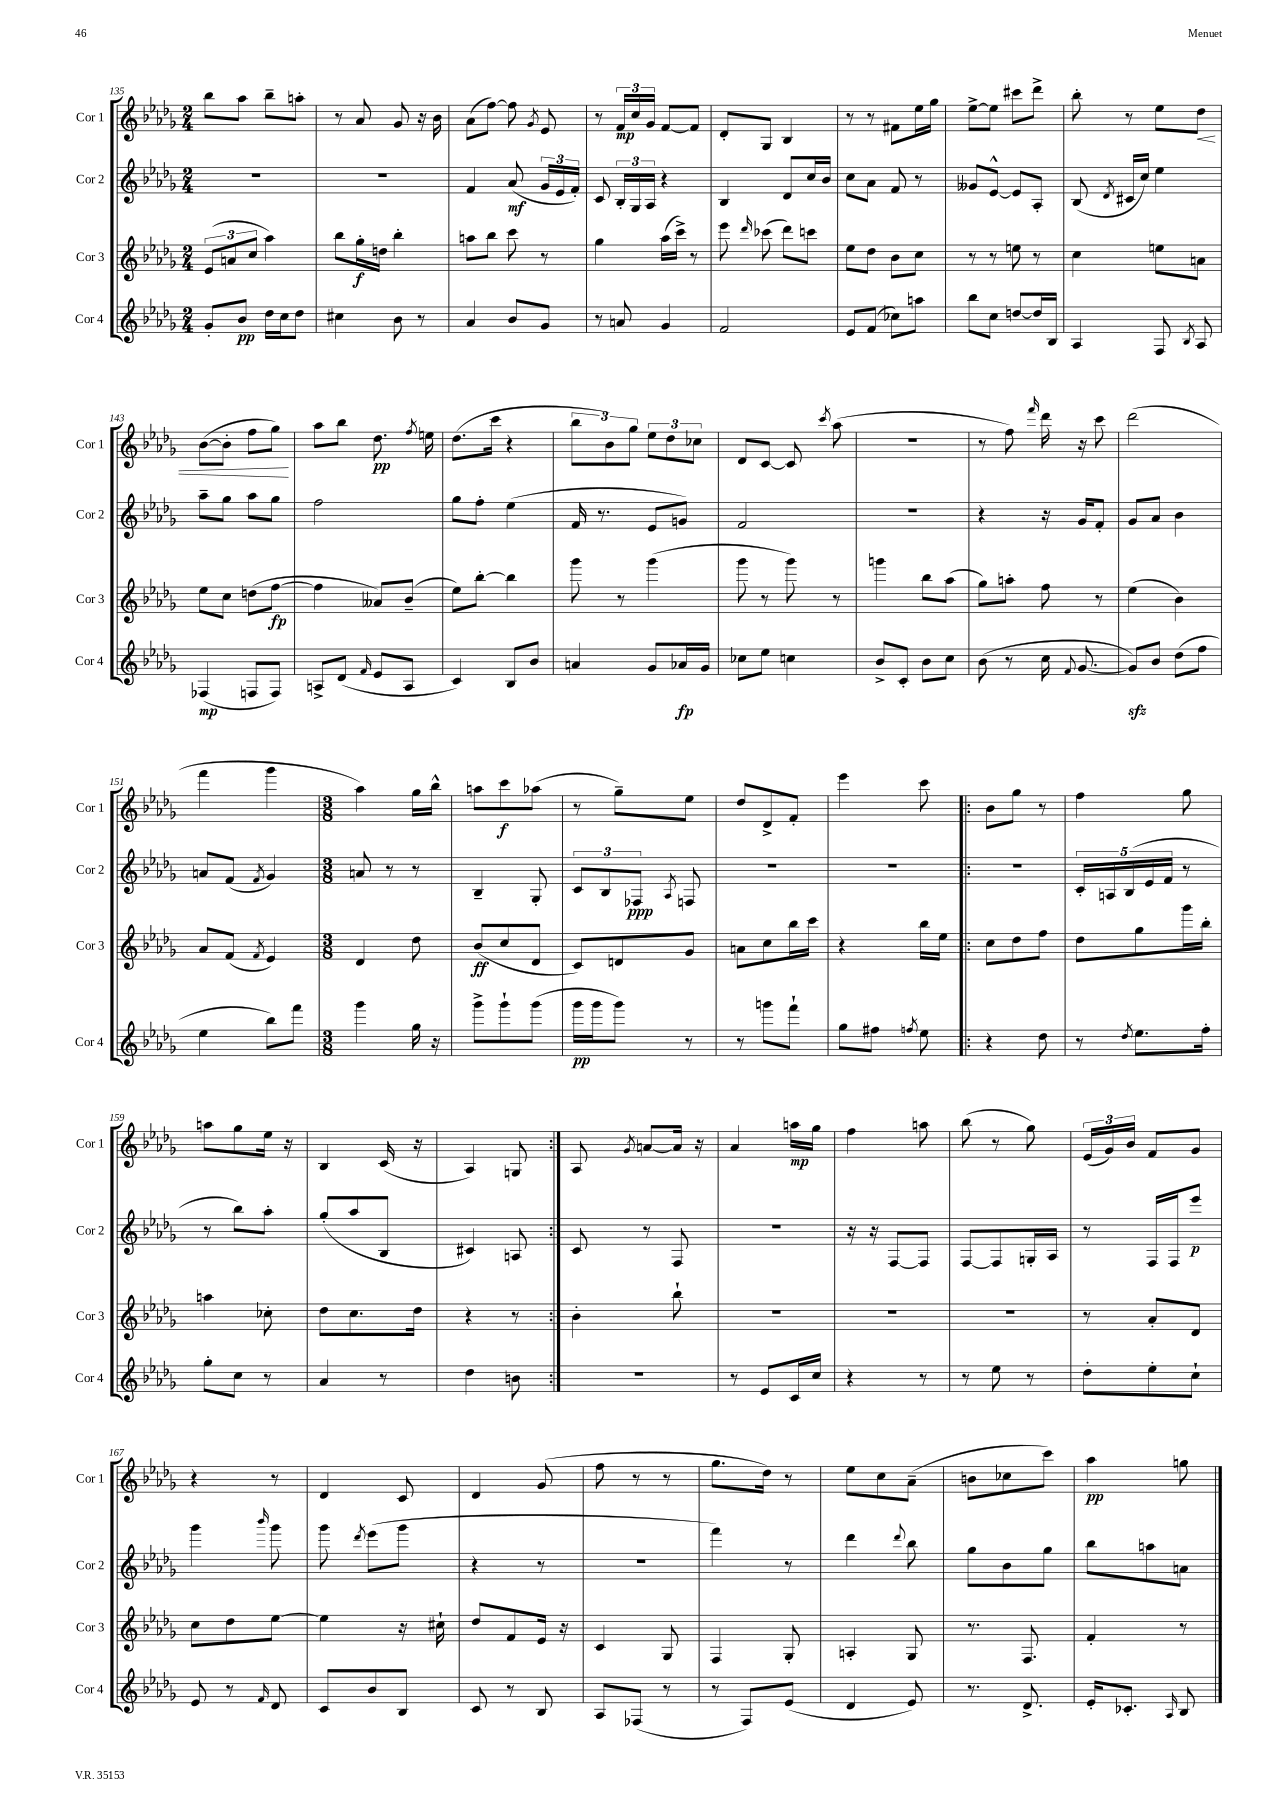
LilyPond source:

<<
\new StaffGroup <<
\new Staff = "s0" \with { instrumentName = "Cor 1" shortInstrumentName = "Cor 1" } {
    \clef treble \key des \major \numericTimeSignature \time 2/4
    \autoBeamOff bes''8[ aes''8] bes''8[-- a''8]-. |
    r8 aes'8 ges'8 r16 bes'16 |
    aes'8[( f''8]~) f''8 \acciaccatura { ges'8 } ees'8 |
    r8 \tuplet 3/2 { f'16[\mp c''16 ges'16] } f'8[~ f'8] |
    des'8[-. ges8] bes4 |
    r8 r8 fis'8[ ees''16 ges''16] |
    ees''8[~-> ees''8] cis'''8[ des'''8]-> |
    bes''8-. r8 ees''8[ des''8]\< |
    bes'8[~( bes'8]-. f''8[ ges''8]\!) |
    aes''8[ bes''8] des''8.\pp \acciaccatura { f''8 } e''16 |
    des''8.[( c'''16] r4 |
    \tuplet 3/2 { bes''8[ bes'8) ges''8] } \tuplet 3/2 { ees''8[ des''8 ces''8] } |
    des'8[ c'8]~ c'8 \acciaccatura { c'''8 } aes''8( |
    r2 |
    r8 f''8) \grace { f'''16 } des'''16 r16 c'''8 |
    des'''2( |
    f'''4 ges'''4 |
    \numericTimeSignature \time 3/8 aes''4) ges''16[ bes''16]-^ |
    a''8[ c'''8\f aes''8]( |
    r8 ges''8[--) ees''8] |
    des''8[ des'8-> f'8]-. |
    ees'''4 c'''8 |
    \repeat volta 2 { bes'8[ ges''8] r8 |
    f''4 ges''8 |
    a''8[ ges''8 ees''16] r16 |
    bes4 c'16( r16 |
    aes4) g8 | }
    aes8 \acciaccatura { ges'8 } a'8[~ a'16] r16 |
    aes'4 a''16[\mp ges''16] |
    f''4 a''8 |
    bes''8( r8 ges''8) |
    \tuplet 3/2 { ees'16[( ges'16) bes'16] } f'8[ ges'8] |
    r4 r8 |
    des'4 c'8 |
    des'4 ges'8( |
    f''8 r8 r8 |
    ges''8.[ des''16]) r8 |
    ees''8[ c''8 aes'8]--( |
    b'8[ ces''8 c'''8]) |
    aes''4\pp g''8 \bar "|." |
}
\new Staff = "s1" \with { instrumentName = "Cor 2" shortInstrumentName = "Cor 2" } {
    \clef treble \key des \major \numericTimeSignature \time 2/4
    \autoBeamOff R2 |
    R2 |
    f'4 aes'8\mf( \tuplet 3/2 { ges'16[ ees'16 f'16]-.) } |
    c'8 \tuplet 3/2 { bes16[-. ges16 aes16] } r4 |
    bes4 des'8[ c''16 bes'16] |
    c''8[ aes'8] f'8 r8 |
    geses'8[ ees'8]~-^ ees'8[ aes8]-. |
    bes8( \acciaccatura { des'8 } cis'16[ c''16]) ees''4 |
    aes''8[-- ges''8] aes''8[ ges''8] |
    f''2 |
    ges''8[ f''8]-. ees''4( |
    f'16 r8. ees'8[ g'8]) |
    f'2 |
    r2 |
    r4 r16 ges'16[ f'8]-. |
    ges'8[ aes'8] bes'4 |
    a'8[ f'8]( \acciaccatura { f'8 } ges'4) |
    \numericTimeSignature \time 3/8 a'8 r8 r8 |
    bes4-- ges8-. |
    \tuplet 3/2 { c'8[ bes8 fes8]\ppp } \acciaccatura { aes8 } f8 |
    R4. |
    R4. |
    \repeat volta 2 { R4. |
    \tuplet 5/4 { c'16[-. a16 bes16( ees'16 f'16] } r8 |
    r8 bes''8[) aes''8]-. |
    ges''8[-.( aes''8 bes8] |
    cis'4) a8 | }
    c'8 r8 f8 |
    R4. |
    r16 r16 f8[~ f8] |
    f8[~ f8 g16-. aes16] |
    r8 f16[ f16 ees'''8]\p |
    ges'''4 \grace { bes'''16 } ges'''8 |
    ges'''8 \acciaccatura { des'''8 } ees'''8[( ges'''8] |
    r4 r8 |
    R4. |
    f'''4) r8 |
    des'''4 \appoggiatura { des'''8 } bes''8 |
    ges''8[ bes'8 ges''8] |
    bes''8[ a''8 a'8] \bar "|." |
}
\new Staff = "s2" \with { instrumentName = "Cor 3" shortInstrumentName = "Cor 3" } {
    \clef treble \key des \major \numericTimeSignature \time 2/4
    \autoBeamOff \tuplet 3/2 { ees'8[( a'8 c''8] } aes''4) |
    bes''8[ ges''16-.\f d''16] bes''4-. |
    a''8[ bes''8] c'''8 r8 |
    ges''4 aes''16[( c'''16]->) r8 |
    ees'''8 \grace { des'''16 } ces'''8( des'''8[) c'''8] |
    ees''8[ des''8] bes'8[ c''8] |
    r8 r8 e''8 r8 |
    c''4 e''8[ a'8] |
    ees''8[ c''8] d''8[( f''8]~\fp |
    f''4 aeses'8[) bes'8]--( |
    ees''8[) bes''8]~-. bes''4 |
    ges'''8 r8 ges'''4( |
    ges'''8 r8 ges'''8) r8 |
    g'''4 bes''8[ aes''8]( |
    ges''8[) a''8]-. f''8 r8 |
    ees''4( bes'4) |
    aes'8[ f'8]( \acciaccatura { f'8 } ees'4) |
    \numericTimeSignature \time 3/8 des'4 des''8 |
    bes'8[\ff( c''8 des'8] |
    c'8[) d'8 ges'8] |
    a'8[ c''8 bes''16 c'''16] |
    r4 bes''16[ ees''16] |
    \repeat volta 2 { c''8[ des''8 f''8] |
    des''8[ ges''8 ges'''16 bes''16]-. |
    a''4 ces''8-. |
    des''8[ c''8. des''16] |
    r4 r8 | }
    bes'4-. bes''8-! |
    R4. |
    R4. |
    R4. |
    r8 aes'8[-. des'8] |
    c''8[ des''8 ees''8]~ |
    ees''4 r16 cis''16-! |
    des''8[ f'8 ees'16] r16 |
    c'4 ges8 |
    f4 ges8-. |
    a4-. ges8 |
    r8. f8. |
    f'4-. r8 \bar "|." |
}
\new Staff = "s3" \with { instrumentName = "Cor 4" shortInstrumentName = "Cor 4" } {
    \clef treble \key des \major \numericTimeSignature \time 2/4
    \autoBeamOff ges'8[-. bes'8]\pp des''16[ c''16 des''8] |
    cis''4 bes'8 r8 |
    aes'4 bes'8[ ges'8] |
    r8 a'8 ges'4 |
    f'2 |
    ees'8[ f'8]( ces''8[) a''8] |
    bes''8[ c''8] d''8[~ d''16 bes16] |
    aes4 f8 \acciaccatura { bes8 } aes8 |
    fes4\mp( f8[ f8]) |
    a8[-> des'8]( \grace { f'16 } ees'8[ a8] |
    c'4) bes8[ bes'8] |
    a'4 ges'8[ aes'16\fp ges'16] |
    ces''8[ ees''8] c''4 |
    bes'8[-> c'8]-. bes'8[ c''8] |
    bes'8( r8 c''16 \appoggiatura { f'8 } ges'8.~ |
    ges'8[\sfz) bes'8] des''8[( f''8] |
    ees''4 bes''8[) f'''8] |
    \numericTimeSignature \time 3/8 ges'''4 ges''16 r16 |
    ges'''8[-> ges'''8-! ges'''8]( |
    ges'''16[\pp ges'''16 ges'''8]) r8 |
    r8 g'''8[ f'''8]-! |
    ges''8[ fis''8] \acciaccatura { f''8 } ees''8 |
    \repeat volta 2 { r4 des''8 |
    r8 \acciaccatura { des''8 } ees''8.[ f''16]-. |
    ges''8[-. c''8] r8 |
    aes'4 r8 |
    des''4 b'8 | }
    R4. |
    r8 ees'8[ c'16 c''16] |
    r4 r8 |
    r8 ees''8 r8 |
    des''8[-. ees''8-. c''8]-! |
    ees'8 r8 \grace { f'16 } des'8 |
    c'8[ bes'8 bes8] |
    c'8 r8 bes8 |
    aes8[ fes8]( r8 |
    r8 f8[) ees'8]( |
    des'4 ees'8) |
    r8. des'8.-> |
    ees'16[-. ces'8.]-. \grace { aes16 } bes8 \bar "|." |
}
>>
>>
\layout { \context { \Score currentBarNumber = #135 } }
